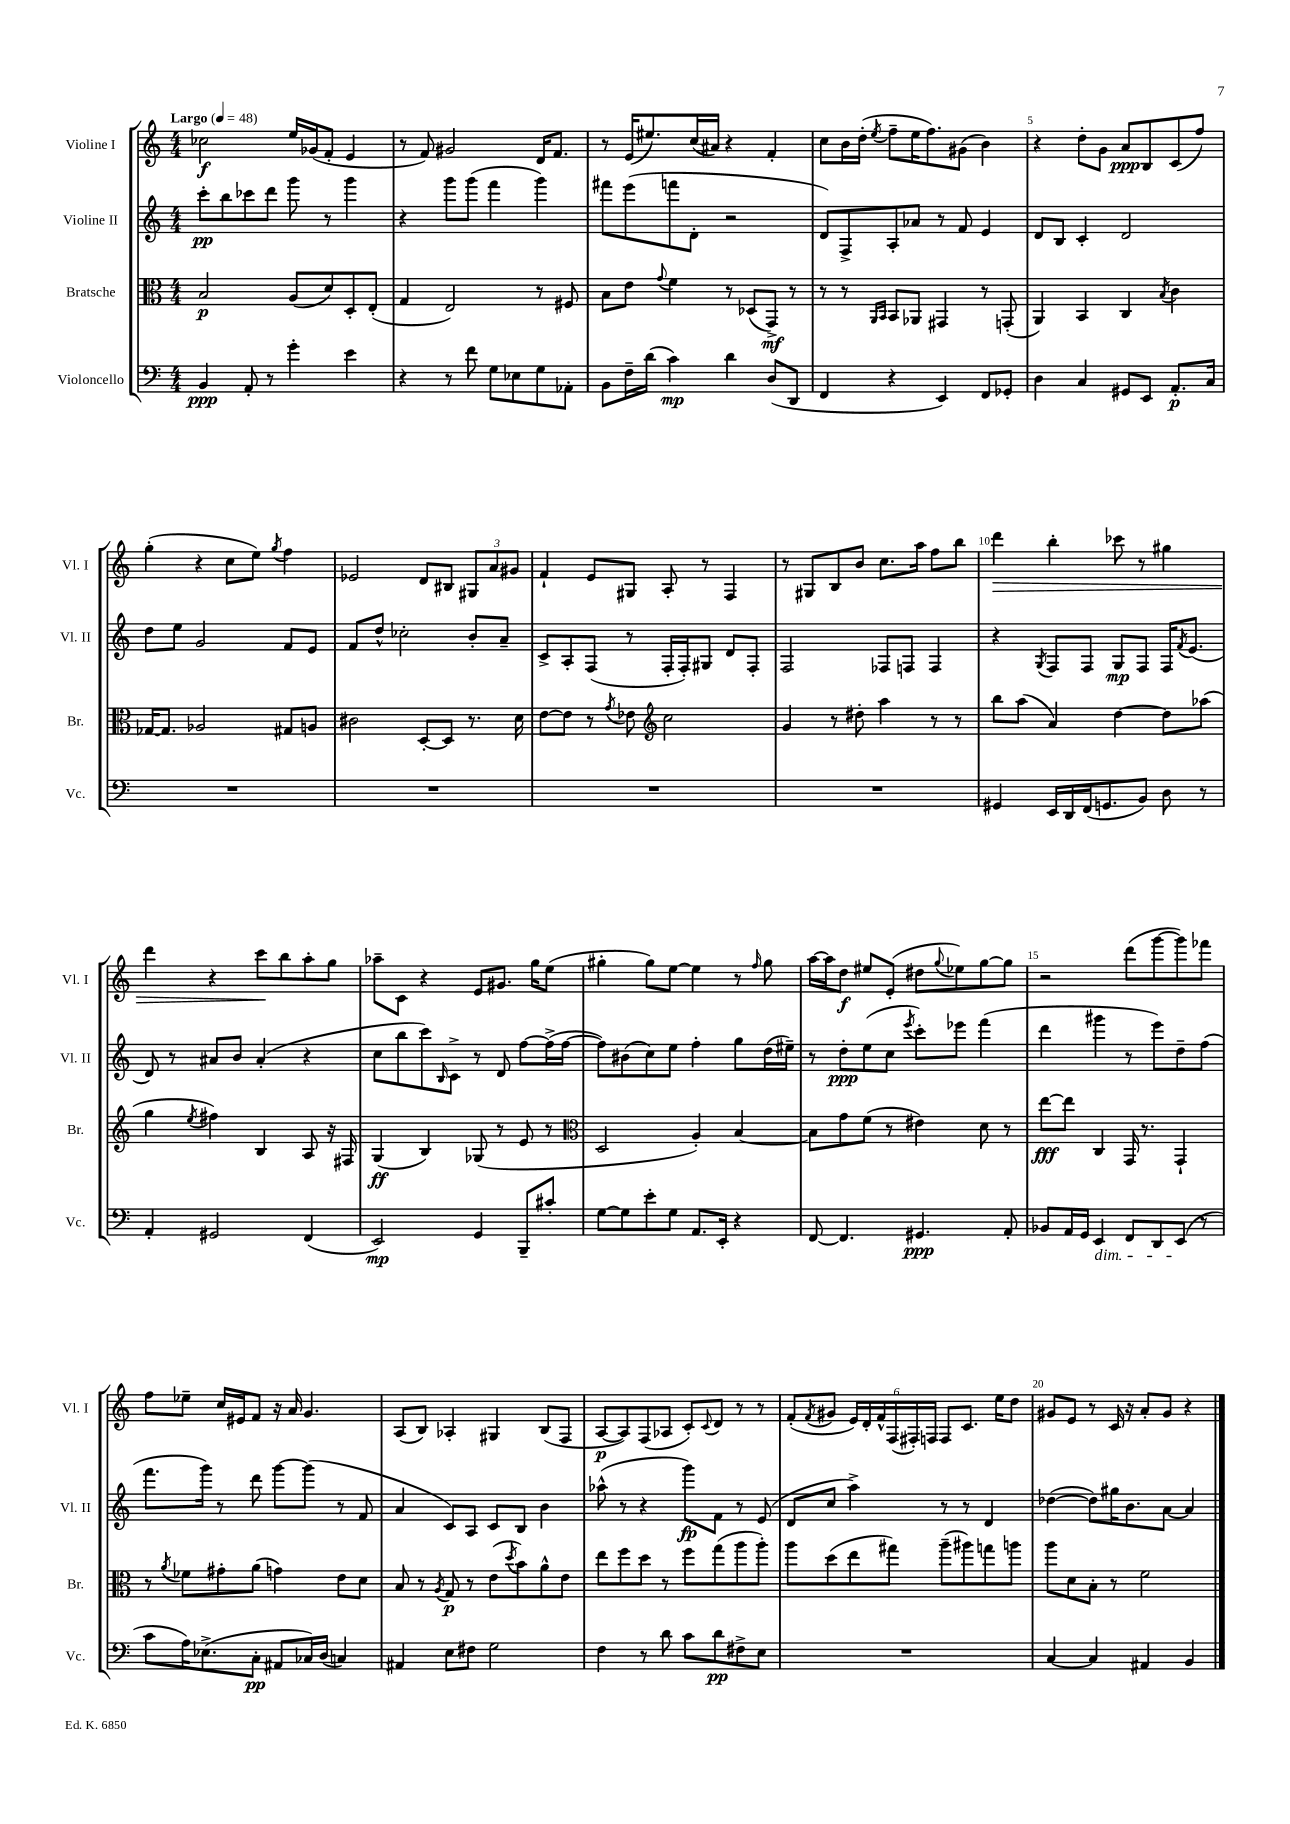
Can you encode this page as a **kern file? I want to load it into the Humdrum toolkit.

**kern	**dynam	**kern	**dynam	**kern	**dynam	**kern	**dynam
*part4	*part4	*part3	*part3	*part2	*part2	*part1	*part1
*staff4	*staff4	*staff3	*staff3	*staff2	*staff2	*staff1	*staff1
*I"Violoncello	*	*I"Bratsche	*	*I"Violine II	*	*I"Violine I	*
*I'Vc.	*	*I'Br.	*	*I'Vl. II	*	*I'Vl. I	*
*clefF4	*	*clefC3	*	*clefG2	*	*clefG2	*
*k[]	*	*k[]	*	*k[]	*	*k[]	*
*M4/4	*	*M4/4	*	*M4/4	*	*M4/4	*
*MM48	*	*MM48	*	*MM48	*	*MM48	*
=1	=1	=1	=1	=1	=1	=1	=1
!	!	!	!	!	!	!LO:TX:a:B:t=Largo	!
4BB/	ppp	2B/	p	8ccc'\L	pp	2cc-X\	f
.	.	.	.	8bb\	.	.	.
8AA'/	.	.	.	8ccc-X\	.	.	.
8r	.	.	.	8ddd\J	.	.	.
4g'\	.	(8A/L	.	8ggg\	.	16ee/LL	.
.	.	.	.	.	.	(16g-X/J	.
.	.	8d/)	.	8r	.	8f'/J	.
4e\	.	8D'/	.	4ggg\	.	4e/	.
.	.	(8E'/J	.	.	.	.	.
=2	=2	=2	=2	=2	=2	=2	=2
4r	.	4G/	.	4r	.	8r	.
.	.	.	.	.	.	8f/)	.
8r	.	2E/)	.	8ggg\L	.	2g#X/	.
8f\	.	.	.	(8ggg\J	.	.	.
8G\L	.	.	.	4fff\	.	.	.
8E-X\	.	.	.	.	.	.	.
8G\	.	8r	.	4ggg\)	.	16d/KL	.
.	.	.	.	.	.	8.f/J	.
8AA-X'\J	.	8F#X/	.	.	.	.	.
=3	=3	=3	=3	=3	=3	=3	=3
8BB\L	.	8B\L	.	8fff#X\L	.	8r	.
16F~\L	.	8e\J	.	(8eee\	.	(16e/KL	.
(16d\JJ	.	.	.	.	.	8.ee#X/)	.
.	.	8qqg/	.	.	.	.	.
4c\)	mp	4f\	.	8fffn\	.	.	.
.	.	.	.	8d'\J	.	(16cc/L	.
.	.	.	.	.	.	16a#X/JJ)	.
4d\	.	8r	.	2r	.	4r	.
.	.	(8D-X/L	.	.	.	.	.
(8D/L	.	8GG^/J)	mf	.	.	4f'/	.
8DD/J	.	8r	.	.	.	.	.
=4	=4	=4	=4	=4	=4	=4	=4
4FF/	.	8r	.	8d/L)	.	8cc\L	.
.	.	8r	.	8F^/	.	16b\L	.
.	.	.	.	.	.	(16dd'\JJ	.
.	.	16qqAA/LL	.	.	.	.	.
.	.	16qqBB/JJ	.	.	.	8qee/	.
4r	.	8BB/L	.	8A'/	.	8ff~\L	.
.	.	8AA-X/J	.	8a-X/J	.	16ee\K	.
.	.	.	.	.	.	8.ff\)	.
4EE/)	.	4GG#X/	.	8r	.	.	.
.	.	.	.	8f/	.	(8g#X\J	.
8FF/L	.	8r	.	4e/	.	4b\)	.
8GG-X'/J	.	(8GGn'/	.	.	.	.	.
=5	=5	=5	=5	=5	=5	=5	=5
4D\	.	4AA/)	.	8d/L	.	4r	.
.	.	.	.	8B/J	.	.	.
4C/	.	4BB/	.	4c'/	.	8dd'\L	.
.	.	.	.	.	.	8g\J	.
8GG#X/L	.	4C/	.	2d/	.	8a/L	ppp
8EE/J	.	.	.	.	.	8B/	.
.	.	8qB/	.	.	.	.	.
8.AA'/L	p	4c\	.	.	.	(8c/	.
.	.	.	.	.	.	8ff/J)	.
16C/Jk	.	.	.	.	.	.	.
!!LO:LB:g=z
=6	=6	=6	=6	=6	=6	=6	=6
1r	.	[16G-X/KL	.	8dd\L	.	(4gg'\	.
.	.	8.G-/J]	.	.	.	.	.
.	.	.	.	8ee\J	.	.	.
.	.	2A-X/	.	2g/	.	4r	.
.	.	.	.	.	.	8cc\L	.
.	.	.	.	.	.	8ee\J)	.
.	.	.	.	.	.	8qgg/	.
.	.	8G#X/L	.	8f/L	.	4ff\	.
.	.	8An/J	.	8e/J	.	.	.
=7	=7	=7	=7	=7	=7	=7	=7
1r	.	2c#X\	.	8f/L	.	2e-X/	.
.	.	.	.	8dd^^/J	.	.	.
.	.	.	.	2cc-X'\	.	.	.
.	.	[8D'/L	.	.	.	8d/L	.
.	.	8D/J]	.	.	.	8B#X/J	.
.	.	8.r	.	8b'/L	.	12G#X/L	.
.	.	.	.	.	.	12a/	.
.	.	.	.	8a~/J	.	.	.
.	.	.	.	.	.	12g#X/J	.
.	.	16d\	.	.	.	.	.
=8	=8	=8	=8	=8	=8	=8	=8
1r	.	[8e\L	.	8c^/L	.	4f`/	.
.	.	8e\J]	.	8A'/	.	.	.
.	.	8r	.	(8F/J	.	8e/L	.
.	.	8qg/	.	.	.	.	.
.	.	8e-X\	.	8r	.	8G#X/J	.
*	*	*clefG2	*	*	*	*	*
.	.	2cc\	.	16F'/LL	.	8A'/	.
.	.	.	.	16F'/J)	.	.	.
.	.	.	.	8G#X/J	.	8r	.
.	.	.	.	8d/L	.	4F/	.
.	.	.	.	8F'/J	.	.	.
=9	=9	=9	=9	=9	=9	=9	=9
1r	.	4g/	.	2F/	.	8r	.
.	.	.	.	.	.	8G#X/L	.
.	.	8r	.	.	.	8B/	.
.	.	8dd#X'\	.	.	.	8b/J	.
.	.	4aa\	.	8F-X/L	.	8.cc\L	.
.	.	.	.	8Fn/J	.	.	.
.	.	.	.	.	.	16aa\Jk	.
.	.	8r	.	4F/	.	8ff\L	.
.	.	8r	.	.	.	8bb\J	.
=10	=10	=10	=10	=10	=10	=10	=10
!	!	!	!	!	!	!	!LO:HP:b
4GG#X/	.	8bb\L	.	4r	.	4ddd\	>
.	.	(8aa\J	.	.	.	.	.
.	.	.	.	8qG/	.	.	.
16EE/LL	.	4a/)	.	8F/L	.	4bb'\	.
16DD/	.	.	.	.	.	.	.
(16FF/J	.	.	.	8F/J	.	.	.
8.GGn/	.	.	.	.	.	.	.
.	.	[4dd\	.	8G/L	mp	8ccc-X\	.
8BB/J)	.	.	.	8F/J	.	8r	.
8D\	.	8dd\L]	.	16F/KL	.	4gg#X\	.
.	.	.	.	8qf/	.	.	.
.	.	.	.	(8.e/J	.	.	.
8r	.	(8aa-X\J	.	.	.	.	.
!!LO:LB:g=z
=11	=11	=11	=11	=11	=11	=11	=11
4AA'/	.	4gg\	.	8d/)	.	4ddd\	.
.	.	.	.	8r	.	.	.
.	.	8qee/	.	.	.	.	.
2GG#X/	.	4ff#X\)	.	8a#X/L	.	4r	.
.	.	.	.	8b/J	.	.	.
.	.	4B/	.	(4a#'/	.	8ccc\L	.
.	.	.	.	.	.	8bb\	]
(4FF/	.	8A/	.	4r	.	8aa'\	.
.	.	16r	.	.	.	8gg\J	.
.	.	16F#X/	.	.	.	.	.
=12	=12	=12	=12	=12	=12	=12	=12
2EE/)	mp	(4G/	ff	8cc\L	.	8aa-X~\L	.
.	.	.	.	8bb\	.	8c\J	.
.	.	4B/)	.	8ccc\)	.	4r	.
.	.	.	.	16qqB/	.	.	.
.	.	.	.	8c^\J	.	.	.
4GG/	.	(8G-X/	.	8r	.	8e/L	.
.	.	8r	.	8d/	.	8.g#X/J	.
8BBB~/L	.	8e/	.	[8ff\L	.	.	.
.	.	.	.	.	.	16gg\KL	.
8c#X'/J	.	8r	.	(16ff^\L]	.	(8ee\J	.
.	.	.	.	[16ff\JJ	.	.	.
=13	=13	=13	=13	=13	=13	=13	=13
*	*	*clefC3	*	*	*	*	*
[8G\L	.	2D/	.	8ff\L])	.	4gg#X'\	.
8G\]	.	.	.	(8b#X\	.	.	.
8e'\	.	.	.	8cc\)	.	8gg#\L)	.
8G\J	.	.	.	8ee\J	.	[8ee\J	.
8.AA/L	.	4A'/)	.	4ff'\	.	4ee\]	.
16EE'/Jk	.	.	.	.	.	.	.
4r	.	[4B/	.	8gg\L	.	8r	.
.	.	.	.	.	.	16qqff/	.
.	.	.	.	(16dd\L	.	8gg#\	.
.	.	.	.	16ee#X~\JJ)	.	.	.
=14	=14	=14	=14	=14	=14	=14	=14
[8FF/	.	8B\L]	.	8r	.	[16aa\LL	.
.	.	.	.	.	.	16aa\J]	.
4.FF/]	.	8g\	.	8dd'\L	ppp	8dd\J	f
.	.	(8f\J	.	(8ee\	.	8ee#X/L	.
.	.	8r	.	8cc\J	.	(8e'/J	.
.	.	.	.	8qeee/	.	.	.
4.GG#X/	ppp	4e#X\)	.	8ccc'\L)	.	8dd#X\L	.
.	.	.	.	.	.	8qqgg/	.
.	.	.	.	8eee-X\J	.	8ee-X\)	.
.	.	8d\	.	(4fff\	.	[8gg\	.
8AA'/	.	8r	.	.	.	8gg\J]	.
=15	=15	=15	=15	=15	=15	=15	=15
8BB-X/L	.	[8ee\L	fff	4ddd\	.	2r	.
16AA/L	.	8ee\J]	.	.	.	.	.
16GG/JJ	.	.	.	.	.	.	.
!LO:TX:b:i:t=dim.	!	!	!	!	!	!	!
4EE/	.	4C/	.	4ggg#X\	.	.	.
8FF/L	.	16GG/	.	8r	.	(8ddd\L	.
.	.	8.r	.	.	.	.	.
8DD/	.	.	.	8eee\L)	.	[8ggg\	.
(8EE/J	.	4GG`/	.	8dd~\	.	8ggg\])	.
8r	.	.	.	(8ff\J	.	8fff-X\J	.
!!LO:LB:g=z
=16	=16	=16	=16	=16	=16	=16	=16
8c\L	.	8r	.	8.fff\L	.	8ff\L	.
.	.	8qa/	.	.	.	.	.
16A\K)	.	8f-X\L	.	.	.	8ee-X~\J	.
(8.E-X^\	.	.	.	16ggg\Jk)	.	.	.
.	.	8g#X'\	.	8r	.	16cc/LL	.
.	.	.	.	.	.	16e#X/J	.
8C'\J	pp	(8a\J	.	8ddd\	.	8f/J	.
8AA#X/L	.	4gn\)	.	[8ggg\L	.	16r	.
.	.	.	.	.	.	16a/	.
16C-X/L)	.	.	.	(8ggg\J]	.	4.g/	.
(16D/JJ	.	.	.	.	.	.	.
4Cn/)	.	8e\L	.	8r	.	.	.
.	.	8d\J	.	8f/	.	.	.
=17	=17	=17	=17	=17	=17	=17	=17
4AA#X/	.	8B/	.	4a/	.	(8A/L	.
.	.	8r	.	.	.	8B/J)	.
.	.	8qA/	.	.	.	.	.
8E\L	.	8G/	p	8c/L)	.	4A-X'/	.
8F#X\J	.	8r	.	8A/J	.	.	.
2G\	.	(8e\L	.	8c/L	.	4G#X/	.
.	.	8qdd/	.	.	.	.	.
.	.	8b\)	.	8B/J	.	.	.
.	.	8a^^\	.	4b\	.	(8B/L	.
.	.	8e\J	.	.	.	8F/J	.
=18	=18	=18	=18	=18	=18	=18	=18
4F\	.	8ee\L	.	(8aa-X^^\	.	[8A/L	p
.	.	8ff\	.	8r	.	8A/])	.
8r	.	8dd\J	.	4r	.	(8F/	.
8d\	.	8r	.	.	.	8A-X/J	.
8c\L	.	8ff\L	.	8ggg\L)	fp	8c'/L)	.
.	.	.	.	.	.	8qqc/	.
8d\	pp	(8gg\	.	8f\J	.	8d/J	.
8F#X^\	.	8aa\	.	8r	.	8r	.
8E\J	.	8aa'\J)	.	(8e/	.	8r	.
=19	=19	=19	=19	=19	=19	=19	=19
1r	.	8aa\L	.	8d/L	.	(8f'/L	.
.	.	.	.	.	.	8qf/	.
.	.	(8dd\	.	8cc/J	.	8g#X/J	.
.	.	8ee\	.	4aa^\)	.	24e/LL)	.
.	.	.	.	.	.	24d'/	.
.	.	.	.	.	.	24f^^/	.
.	.	8gg#X\J)	.	.	.	(24F/	.
.	.	.	.	.	.	24F#X'/)	.
.	.	.	.	.	.	24Fn/JJ	.
.	.	(8aa~\L	.	8r	.	8F/L	.
.	.	8aa#X\)	.	8r	.	8.c/J	.
.	.	8ggn\	.	4d/	.	.	.
.	.	.	.	.	.	16ee\KL	.
.	.	8aan\J	.	.	.	8dd\J	.
=20	=20	=20	=20	=20	=20	=20	=20
[4C/	.	8aa\L	.	([4dd-X\	.	8g#X/L	.
.	.	8d\	.	.	.	8e/J	.
4C/]	.	8B'\J	.	8dd-\L])	.	8r	.
.	.	8r	.	16gg#X\K	.	16c/	.
.	.	.	.	8.b\	.	16r	.
4AA#X/	.	2f\	.	.	.	8a'/L	.
.	.	.	.	[8a\J	.	8g#/J	.
4BB/	.	.	.	4a/]	.	4r	.
==	==	==	==	==	==	==	==
*-	*-	*-	*-	*-	*-	*-	*-
